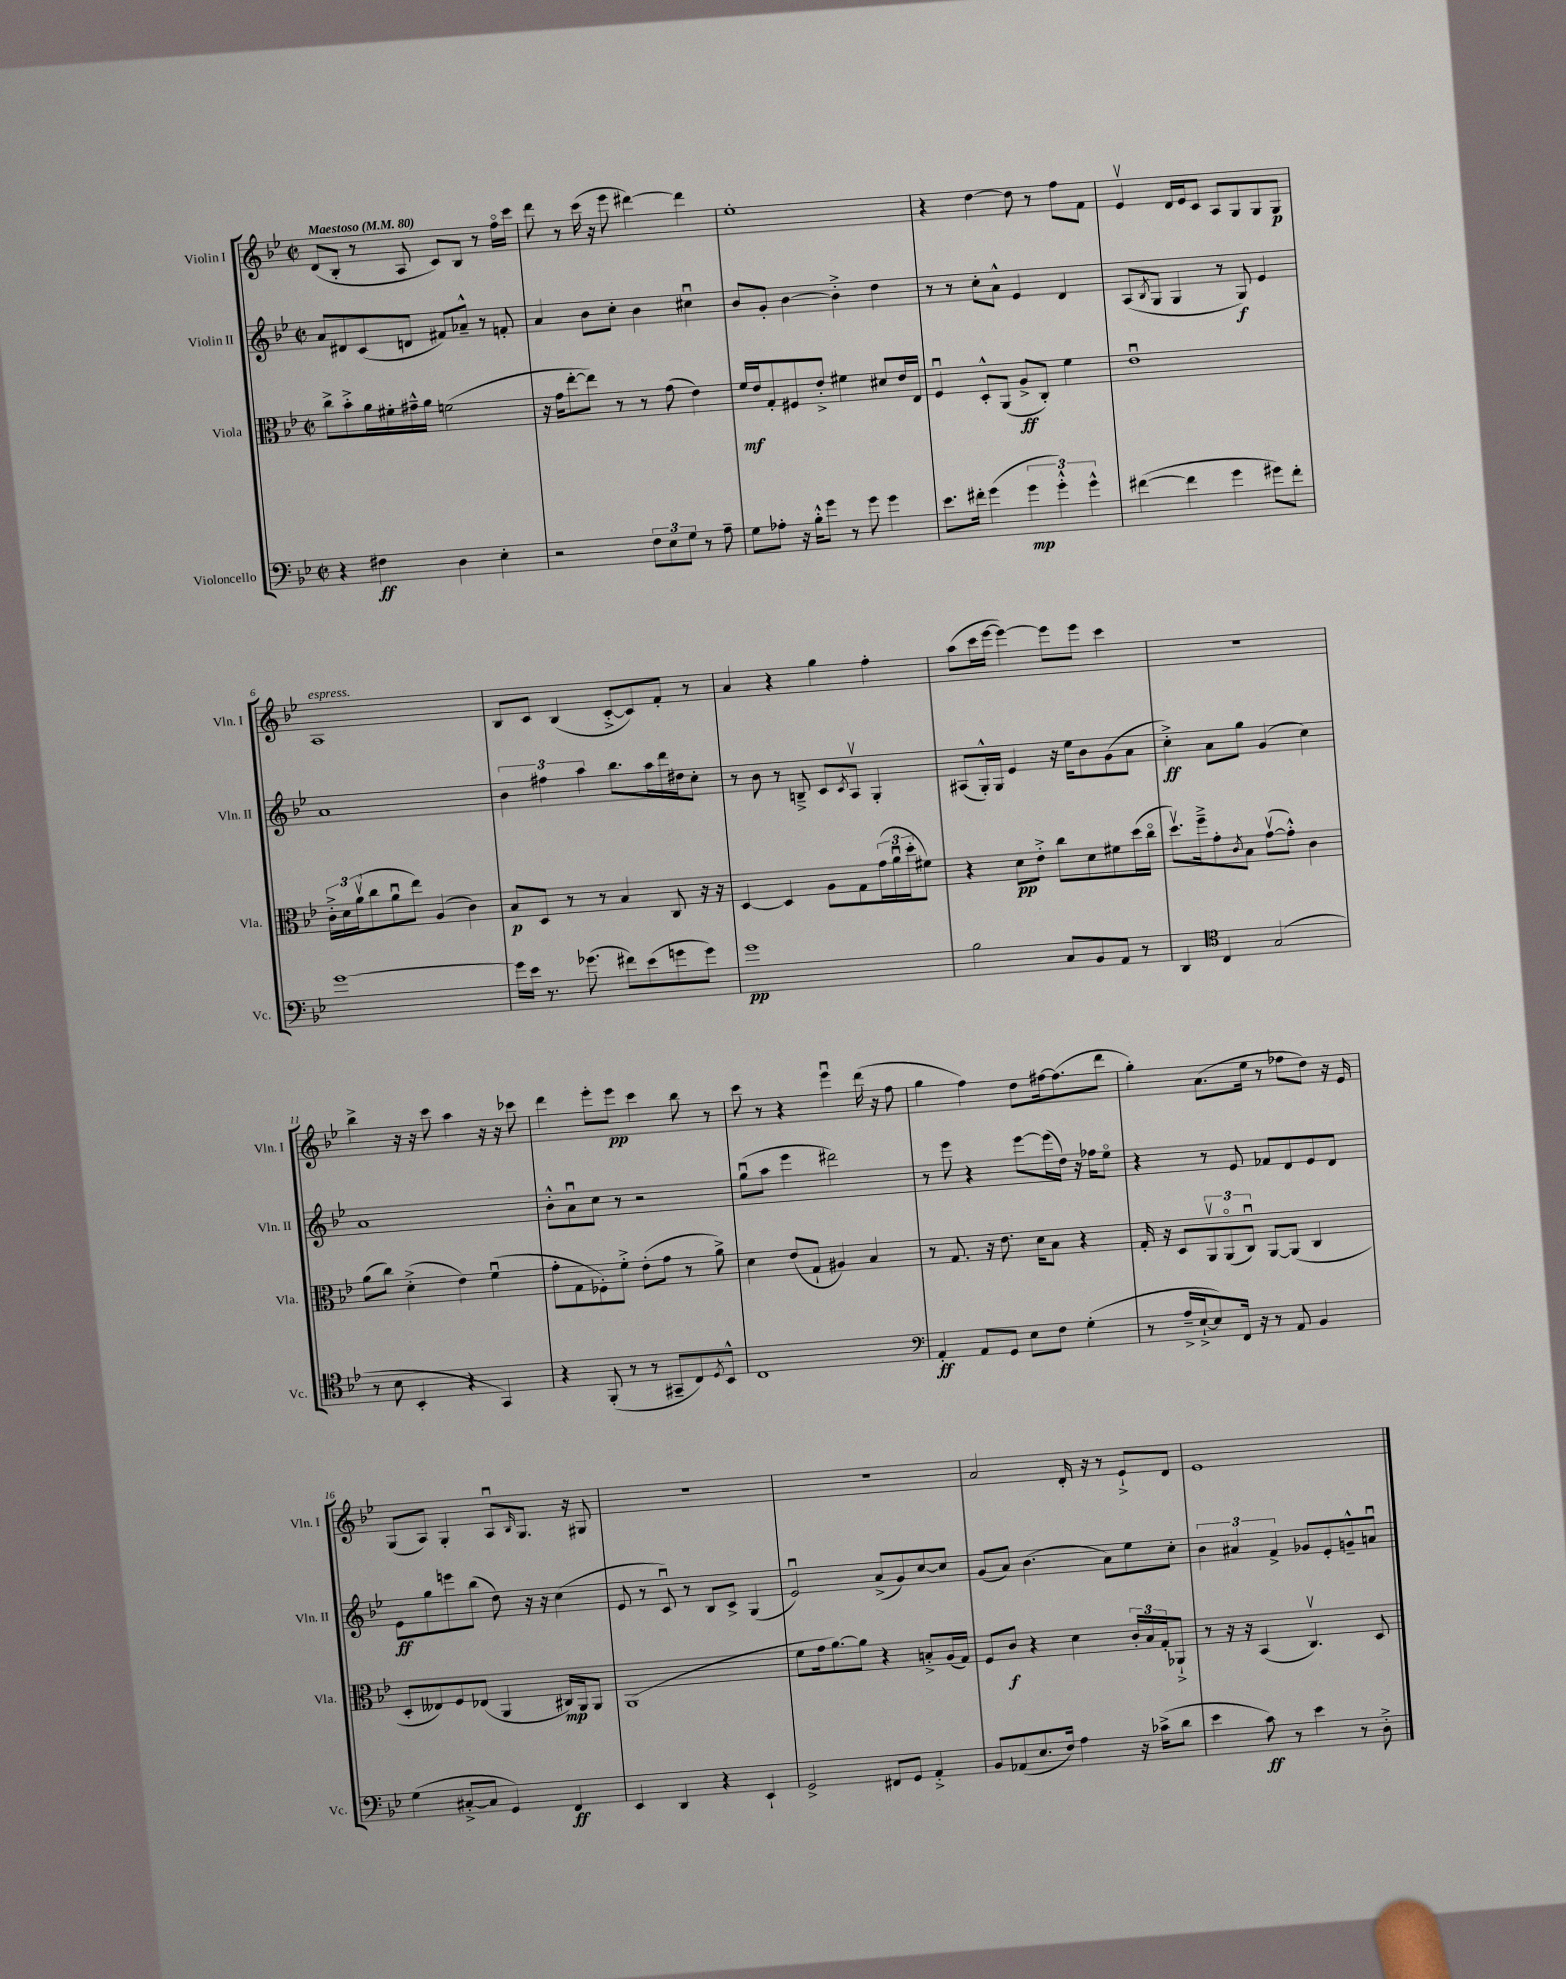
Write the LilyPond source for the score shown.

<<
\new StaffGroup <<
\new Staff = "s0" \with { instrumentName = "Violin I" shortInstrumentName = "Vln. I" } {
    \clef treble \key bes \major \defaultTimeSignature \time 2/2 \tempo "Maestoso" 4 = 80
    d'8( bes8-. r8 a8 c'8) bes8 r8 f''16\flageolet c'''16 |
    d'''8 r8 c'''16( r16 ees'''8 dis'''4~) dis'''4 |
    ees''1-. |
    r4 d''4~ d''8 r8 f''8 f'8 |
    ees'4\upbow d'16 ees'16 c'8 a8 g8 g8 g8\p |
    a1^\markup { \italic "espress." } |
    bes8 c'8 bes4( c'8~-.-> c'8) f'8-. r8 |
    a'4 r4 g''4 f''4-. |
    a''8( c'''16 ees'''16~ ees'''4~) ees'''8 ees'''8 c'''4 |
    R1 |
    bes''4-> r16 r16 c'''8 a''4 r16 r16 ces'''8 |
    d'''4 ees'''8-. ees'''8\pp c'''4 bes''8 r8 |
    c'''8 r8 r4 ees'''4\downbow d'''16( r16 f''8 |
    g''4 f''4) d''8 fis''16~ fis''8.( d'''8 |
    g''4-.) a'8.( ees''16 r8 fes''8 d''8) r16 ees'16 |
    g8( a8) g4-. a8\downbow \grace { bes16 } g8. r16 gis8 |
    R1 |
    R1 |
    a'2 d'16-. r16 r8 ees'8-!-> d'8 |
    ees'1 \bar "|." |
}
\new Staff = "s1" \with { instrumentName = "Violin II" shortInstrumentName = "Vln. II" } {
    \clef treble \key bes \major \defaultTimeSignature \time 2/2
    a'8 dis'8 c'8( d'8 fis'8) aes'8---^ r8 f'8-. |
    a'4 bes'8 c''8-. bes'4 cis''4\downbow |
    bes'8 g'8-. bes'4~ bes'4-.-> d''4 |
    r8 r8 c''8-. a'8-^ ees'4 d'4 |
    a8( \acciaccatura { bes8 } g8 g4 r8 g8\f) ees'4 |
    a'1 |
    \tuplet 3/2 { bes'4 fis''4 a''4 } bes''8. a''16 d'''16 dis''16 c''8-. |
    r8 bes'8 r8 b8---> c'8 \acciaccatura { c'8 } a8\upbow g4-. |
    ais8( g16-.-^) g16 ees'4 r16 ees''16 bes'8 g'8( a'8 |
    c''4-.->\ff) a'8 g''8 g'4( c''4) |
    a'1 |
    bes'8-.-^ a'8\downbow c''8 r8 r2 |
    g''8\downbow( a''8 ees'''4 dis'''2) |
    r8 ees'''8 r4 ees'''8~ ees'''16( d''16) r16 fes''16 ees''8\flageolet |
    r4 r8 ees'8 fes'8 d'8 ees'8 d'8 |
    ees'8\ff g''8 e'''8 bes''8( d''8) r16 r16 c''4( |
    ees'8 r8 c'8\downbow) r8 bes8 c'8-> g4( |
    ees'2\downbow) a'8->( g'8) c''8~ c''8 |
    g'8( a'8) bes'4.( a'8) ees''8 c''8-. |
    \tuplet 3/2 { bes'4 ais'4 f'4-> } ges'8 ees'8-. g'8---^ a'8\downbow \bar "|." |
}
\new Staff = "s2" \with { instrumentName = "Viola" shortInstrumentName = "Vla." } {
    \clef alto \key bes \major \defaultTimeSignature \time 2/2
    c''8-> bes'8-.-> a'16 fis'16-. gis'16---^ a'16 f'2( |
    r16 g'16 ees''8~-. ees''8) r8 r8 g'8( ees'4) |
    f'16\mf ees'16 g8-. fis8 ees'8-.-> fis'4 dis'8 ees'16 ees16 |
    f4\downbow d8-.-^ a,8( a8->\ff c8-.) f'4 |
    ees'1\downbow |
    \tuplet 3/2 { c'16-.-> d'16 a'16\upbow( } c''8 a'8\downbow ees''8) a4( c'4) |
    bes8\p d8 r8 r8 bes4 c8 r16 r16 |
    d4~ d4 a8 g8 \tuplet 3/2 { g'16( a'16\downbow d''16-. } fis'8) |
    r4 d'8\pp ees'8-.-> c''8 d'8 fis'8 d''16( c''16\flageolet |
    d''8.\upbow) f''16---> g'8-. \acciaccatura { c'8 } bes8 g'8~\upbow( g'8-.-^) c'4 |
    a'8( c''8) d'4-.->( ees'4) f'4\downbow( |
    g'8-. g8 fes8-.) f'8-.-> ees'8-.( g'8 r8 a'8->) |
    d'4 ees'8( g8-! ais4) bes4 |
    r8 g8. r16 ees'8. d'16 bes8 r4 |
    g16-. r16 d8 \tuplet 3/2 { a,8\upbow a,8\flageolet( c8\downbow) } a,8~ a,8( c4 |
    d8-. eeses8) f8 ees8( a,4 cis16\mp) a,16 a,8 |
    a,1( |
    f'8 g'16 a'8.~) a'8 r4 b8-.-> a16( g16) |
    f8 c'8\f r4 d'4 \tuplet 3/2 { c'16-. bes16 g16-. } aes,8-!-> |
    r8 r16 r16 bes,4( c4.\upbow) d8 \bar "|." |
}
\new Staff = "s3" \with { instrumentName = "Violoncello" shortInstrumentName = "Vc." } {
    \clef bass \key bes \major \defaultTimeSignature \time 2/2
    r4 fis4\ff d4 ees4-. |
    r2 \tuplet 3/2 { f8 ees8 g8 } r8 a8-- |
    g8 aes8-. r16 bes16-.-^ g'8 r8 g'8 g'4 |
    ees'8. fis'16-. g'4( \tuplet 3/2 { g'4\mp g'4-.-^) g'4-^ } |
    fis'4~( fis'4 g'4 gis'8) fis'8-. |
    g'1~ |
    g'16 ees'16 r8. ges'8.( fis'8) ees'8( g'8 g'8) |
    g'1\pp |
    bes2 c8 bes,8 a,8 r8 |
    d,4 \clef tenor c4 g2( |
    r8 bes8 bes,4-. r4 g,4) |
    r4 f,8-.( r8 r8 gis,8-- c8) \acciaccatura { d8 } bes,8-^ |
    c1 |
    \clef bass a,4-.\ff a,8 g,8 ees8 f8 g4-.( |
    r8 a16---> ees16~-!-> ees8) f,16 r16 r8 a,8 bes,4 |
    g4( cis8~-.-> cis8 g,4) f,4\ff |
    ees,4 d,4 r4 ees,4-! |
    g,2-> fis,8 g,8 a,4-.-> |
    bes,8 aes,8( ees8. f16) a4 r16 ces'16->( d'8 |
    ees'4 c'8\ff) r8 ees'4 r8 d8-.-> \bar "|." |
}
>>
>>
